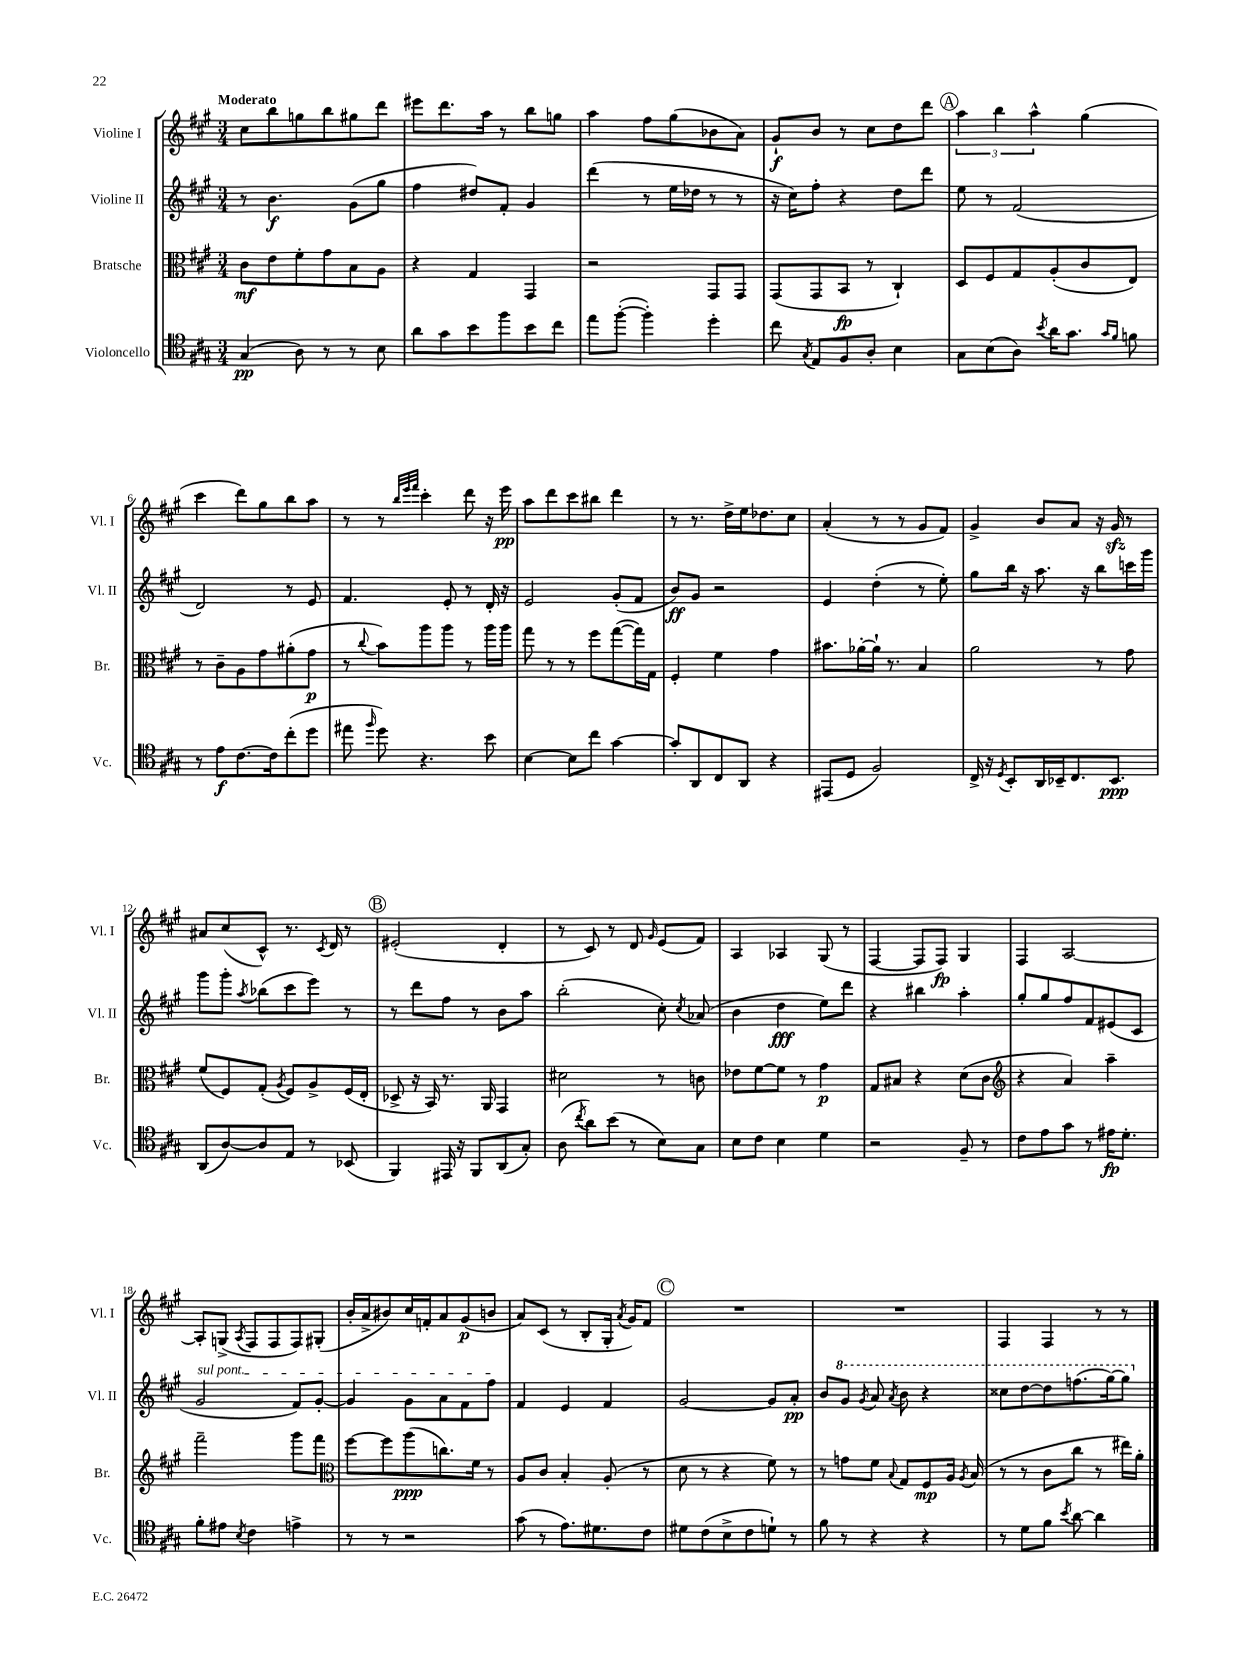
<<
\new StaffGroup <<
\new Staff = "s0" \with { instrumentName = "Violine I" shortInstrumentName = "Vl. I" } {
    \clef treble \key a \major \numericTimeSignature \time 3/4 \tempo "Moderato"
    \autoBeamOff cis''8[ b''8 g''8 b''8 gis''8 d'''8] |
    eis'''8[ d'''8. a''16] r8 b''8[ g''8] |
    a''4 fis''8[ gis''8( bes'8 a'8]) |
    gis'8[-!\f b'8] r8 cis''8[ d''8 d'''8] |
    \mark \markup { \circle "A" } \tuplet 3/2 { a''4 b''4 a''4-^ } gis''4( |
    cis'''4 d'''8[) gis''8 b''8 a''8] |
    r8 r8 \grace { b''32[ e'''32 fis'''32] } cis'''4-. d'''8 r16 e'''16\pp |
    a''8[ d'''8 cis'''8 bis''8] d'''4 |
    r8 r8. d''16[-> e''16 des''8. cis''8] |
    a'4-.( r8 r8 gis'8[ fis'8]) |
    gis'4-> b'8[ a'8] r16 gis'16\sfz r8 |
    ais'8[ cis''8( cis'8]-^) r8. \acciaccatura { cis'8 } d'16 r8 |
    \mark \markup { \circle "B" } eis'2-.( d'4-. |
    r8 cis'8) r8 d'8 \grace { gis'16 } e'8[( fis'8]) |
    a4 aes4 gis8( r8 |
    fis4~ fis8[ fis8]\fp) gis4 |
    fis4 a2~ |
    a8[-. g8]->( \acciaccatura { a8 } fis8[ fis8 fis8) gis8]-.( |
    b'16[-. a'16-> bis'8) cis''16 f'16-. a'8 gis'8\p( b'8] |
    a'8[) cis'8]( r8 b8[-. gis16]-. \acciaccatura { a'8 } gis'16[) fis'8] |
    \mark \markup { \circle "C" } R2. |
    R2. |
    fis4 fis4 r8 r8 \bar "|." |
}
\new Staff = "s1" \with { instrumentName = "Violine II" shortInstrumentName = "Vl. II" } {
    \clef treble \key a \major \numericTimeSignature \time 3/4
    \autoBeamOff r8 b'4.\f gis'8[( gis''8] |
    fis''4 dis''8[) fis'8]-. gis'4 |
    d'''4( r8 e''16[ des''16] r8 r8 |
    r16 cis''16[) fis''8]-. r4 d''8[ d'''8] |
    \mark \markup { \circle "A" } e''8 r8 fis'2( |
    d'2) r8 e'8 |
    fis'4. e'8-. r8 d'16-. r16 |
    e'2 gis'8[-.( fis'8] |
    b'8[\ff) gis'8] r2 |
    e'4 d''4-.( r8 e''8-.) |
    gis''8[ b''16] r16 a''8. r16 b''8[ c'''16 gis'''16] |
    gis'''8[ gis'''8]-. \acciaccatura { a''8 } bes''8[( cis'''8 e'''8]) r8 |
    \mark \markup { \circle "B" } r8 d'''8[ fis''8] r8 b'8[ a''8] |
    b''2-.( cis''8-.) \acciaccatura { cis''8 } aes'8( |
    b'4 d''4\fff e''8[) d'''8] |
    r4 bis''4 a''4-. |
    gis''8[-. gis''8 fis''8 fis'8 eis'8( cis'8] |
    \once \override TextSpanner.bound-details.left.text = \markup { \italic "sul pont." } gis'2\startTextSpan fis'8[) gis'8]~-. |
    gis'4 gis'8[ a'8 fis'8 fis''8]\stopTextSpan |
    fis'4 e'4 fis'4 |
    \mark \markup { \circle "C" } gis'2~ gis'8[ a'8]-.\pp |
    b'8[ \ottava #1 gis''8] \acciaccatura { gis''8 } a''8 \acciaccatura { a''8 } b''8 r4 |
    cisis'''8[ d'''8~ d'''8 f'''8.( gis'''16~) gis'''8] \ottava #0 \bar "|." |
}
\new Staff = "s2" \with { instrumentName = "Bratsche" shortInstrumentName = "Br." } {
    \clef alto \key a \major \numericTimeSignature \time 3/4
    \autoBeamOff cis'8[\mf e'8 fis'8-. gis'8 b8 a8] |
    r4 gis4 gis,4 |
    r2 gis,8[ gis,8] |
    gis,8[( gis,8 b,8]\fp r8 cis4-!) |
    \mark \markup { \circle "A" } d8[ fis8 gis8 a8-.( cis'8 e8]) |
    r8 cis'8[-- a8 gis'8 ais'8-.( gis'8]\p |
    r8 \appoggiatura { cis''8 } b'8[) a''8 a''8] r8 a''16[ a''16] |
    gis''8 r8 r8 fis''8[ gis''8~( gis''16) gis16] |
    fis4-. fis'4 gis'4 |
    bis'8.[ aes'16~-. aes'16]-! r8. b4 |
    a'2 r8 gis'8 |
    fis'8[( fis8) gis8]-.( \acciaccatura { a8 } fis8[) a8-> fis16( e16]-. |
    \mark \markup { \circle "B" } des8-> r16 b,16) r8. a,16 gis,4 |
    dis'2 r8 c'8 |
    ees'8[ fis'8~ fis'8] r8 gis'4\p |
    gis8[ bis8] r4 d'8[( cis'8] |
    \clef treble r4 a'4) a''4-- |
    fis'''2-- gis'''8[ fis'''8] |
    \clef alto fis''8[~ fis''8 a''8\ppp( c''8.) fis'16] r8 |
    a8[ cis'8] b4-. a8-.( r8 |
    \mark \markup { \circle "C" } d'8 r8 r4 fis'8) r8 |
    r8 g'8[ fis'8] \appoggiatura { b8 } gis8[ fis8\mp a16] \acciaccatura { a8 } b16( |
    r8 r8 cis'8[ cis''8] r8 eis''16[) a'16]-. \bar "|." |
}
\new Staff = "s3" \with { instrumentName = "Violoncello" shortInstrumentName = "Vc." } {
    \clef tenor \key a \major \numericTimeSignature \time 3/4
    \autoBeamOff gis4\pp( a8) r8 r8 b8 |
    a'8[ gis'8 b'8 fis''8 b'8 cis''8] |
    e''8[ fis''8]~-.( fis''4-.) d''4-. |
    cis''8 \acciaccatura { gis8 } e8[ fis8 a8]-. b4 |
    \mark \markup { \circle "A" } gis8[ b8( a8]) \acciaccatura { b'8 } a'16[ gis'8.] \grace { gis'16[ fis'16] } f'8 |
    r8 e'8[\f cis'8.~ cis'16 cis''8-.( d''8] |
    eis''8 \grace { fis''16 } d''8) r4. b'8 |
    b4~ b8[ cis''8] gis'4~ |
    gis'8[-. a,8 cis8 a,8] r4 |
    eis,8[( d8] fis2) |
    cis16-> r16 \acciaccatura { d8 } b,8[-. a,16 bes,16-- cis8. bes,8.]\ppp |
    a,8[( a8~) a8 e8] r8 bes,8( |
    \mark \markup { \circle "B" } fis,4) eis,16 r16 fis,8[ a,8( gis8]-.) |
    a8( \acciaccatura { cis''8 } a'8[) b'8]( r8 b8[) gis8] |
    b8[ cis'8] b4 d'4 |
    r2 fis8-- r8 |
    cis'8[ e'8 gis'8] r8 eis'16[\fp d'8.]-. |
    fis'8[-. eis'8] \acciaccatura { b8 } cis'4 e'4-> |
    r8 r8 r2 |
    gis'8( r8 e'8.[) dis'8. cis'8] |
    \mark \markup { \circle "C" } dis'8[ cis'8( b8-> cis'8 d'8]-!) r8 |
    fis'8 r8 r4 r4 |
    r8 d'8[ fis'8] \acciaccatura { b'8 } a'8~ a'4 \bar "|." |
}
>>
>>
